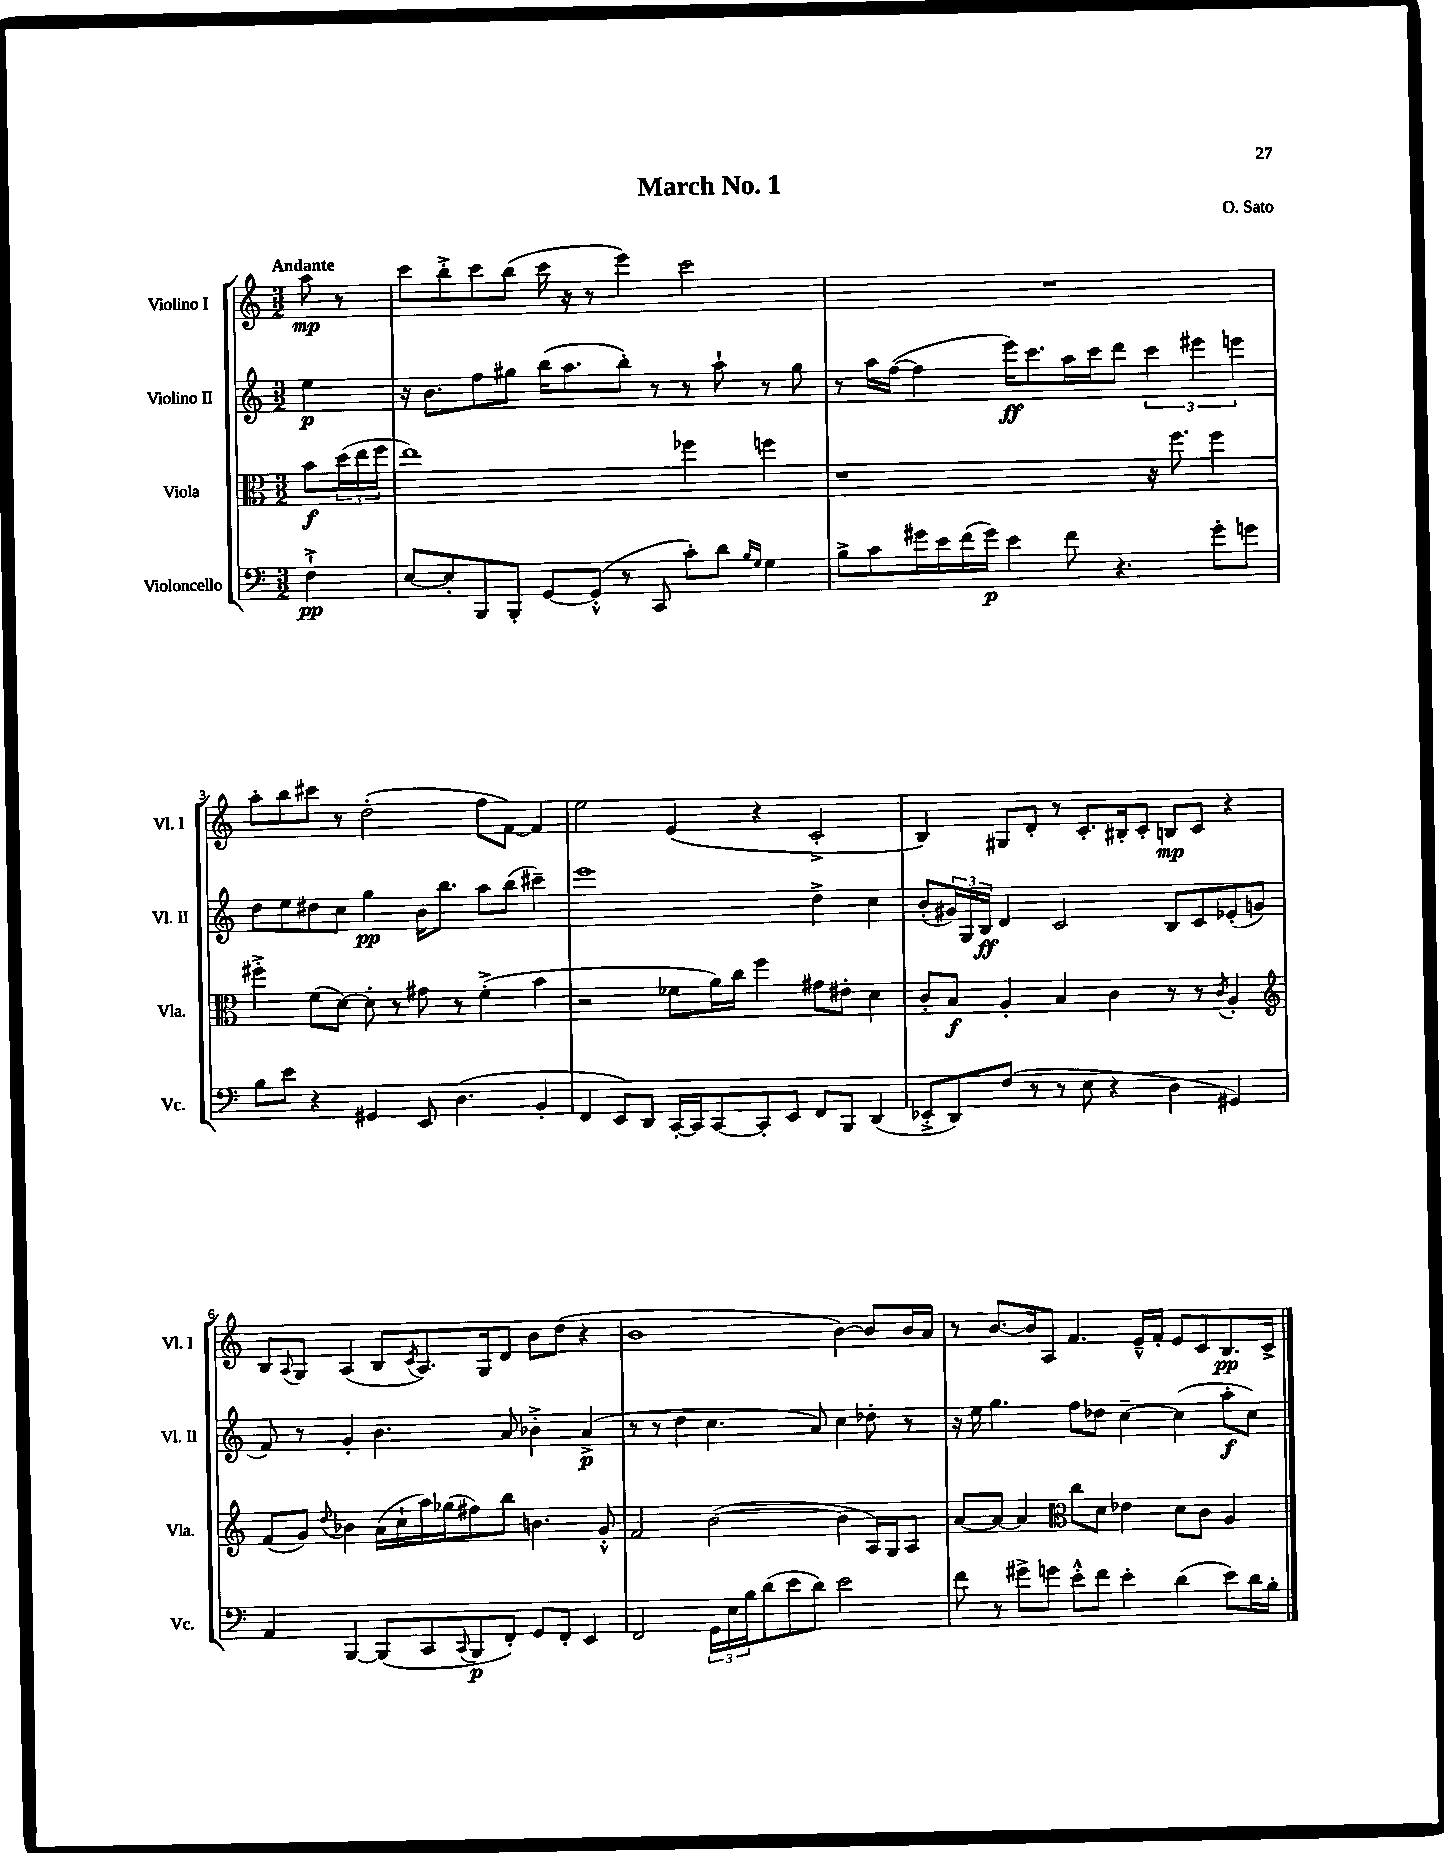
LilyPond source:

\header { title = "March No. 1" composer = "O. Sato" }
<<
\new StaffGroup <<
\new Staff = "s0" \with { instrumentName = "Violino I" shortInstrumentName = "Vl. I" } {
    \clef treble \key c \major \numericTimeSignature \time 3/2 \partial 4 \tempo "Andante"
    a''8\mp r8 |
    c'''8 b''8-.-> c'''8 b''8( c'''16 r16 r8 e'''4) c'''2 |
    R1. |
    a''8-. b''8 cis'''8 r8 d''2-.( f''8 f'8~) f'4 |
    e''2 e'4( r4 c'2-.-> |
    b4) gis8 d'8-. r8 c'8.-. bis16-. c'8-. b8\mp c'8 r4 |
    b8 \appoggiatura { a8 } g8 a4( b8 \acciaccatura { c'8 } a8.) g16 d'8 b'8 d''8( r4 |
    b'1 b'4~) b'8 b'16 a'16 |
    r8 b'8.~ b'16 a8 f'4. e'16---^ f'16-. e'8 c'8 b8.\pp c'16-> \bar "|." |
}
\new Staff = "s1" \with { instrumentName = "Violino II" shortInstrumentName = "Vl. II" } {
    \clef treble \key c \major \numericTimeSignature \time 3/2 \partial 4
    e''4\p |
    r16 b'8. f''8 gis''8 b''16( a''8. b''8-.) r8 r8 a''8-! r8 gis''8 |
    r8 a''16 f''16~( f''4 e'''16\ff) c'''8. a''16 c'''16 d'''8 \tuplet 3/2 { c'''4 eis'''4 e'''4 } |
    d''8 e''8 dis''8 c''8 g''4\pp b'16 b''8. a''8 b''8( cis'''4--) |
    e'''1 d''4-> c''4 |
    b'8-.( \tuplet 3/2 { gis'16) g16 b16\ff } d'4 c'2 b8 c'8 ees'8-.( g'8 |
    f'8) r8 g'4-. b'4. a'8 bes'4-.-> a'4->\p( |
    r8 r8 d''4 c''4. a'8) c''4 des''8-. r8 |
    r16 e''16 g''4. f''8 des''8 c''4~-- c''4( a''8-.\f c''8) \bar "|." |
}
\new Staff = "s2" \with { instrumentName = "Viola" shortInstrumentName = "Vla." } {
    \clef alto \key c \major \numericTimeSignature \time 3/2 \partial 4
    b'8\f \tuplet 3/2 { d''16( e''16 f''16 } |
    e''1) fes''4 f''4 |
    r1 r16 f''8. f''4 |
    fis''4-.-> f'8( d'8~) d'8-. r8 gis'8 r8 f'4-.->( b'4 |
    r2 fes'8 a'16) c''16 f''4 gis'8 eis'8-. d'4 |
    c'8-. b8\f a4-. b4 c'4 r8 r8 \acciaccatura { c'8 } a4-. |
    \clef treble f'8( g'8) \appoggiatura { d''8 } bes'4 a'16( c''16-! a''16) ges''16( fis''8) b''8 b'4. g'8-.-^ |
    f'2 b'2~( b'4 a16) g16 a8 |
    a'8~ a'8~ a'4 \clef alto c''8 d'8 ees'4 d'8 c'8 a4 \bar "|." |
}
\new Staff = "s3" \with { instrumentName = "Violoncello" shortInstrumentName = "Vc." } {
    \clef bass \key c \major \numericTimeSignature \time 3/2 \partial 4
    f4-!->\pp |
    e8~ e8-. b,,8 b,,8-. g,8~ g,8-.-^( r8 c,8 c'8-.) d'8 \grace { b16 g16 } g4 |
    b8-> c'8 gis'16 e'16 f'16( gis'16\p) e'4 f'8 r4. gis'8-. g'8 |
    b8 e'8 r4 gis,4 e,8 d4.( b,4-. |
    f,4 e,8) d,8 c,16~-. c,16 c,8~ c,8-. e,8 f,8 b,,8 d,4( |
    ees,8-.-> d,8) f8( r8 r8 e8 r4 d4 gis,4) |
    a,4 b,,4~ b,,8( c,8 \appoggiatura { c,8 } b,,8\p f,8-.) g,8 f,8-. e,4 |
    f,2 \tuplet 3/2 { g,16 e16 b16 } d'8( e'8 d'8) e'2 |
    f'8 r8 gis'8-> g'8 e'8-.-^ f'8 e'4-. d'4( e'8) d'16 b16-. \bar "|." |
}
>>
>>
